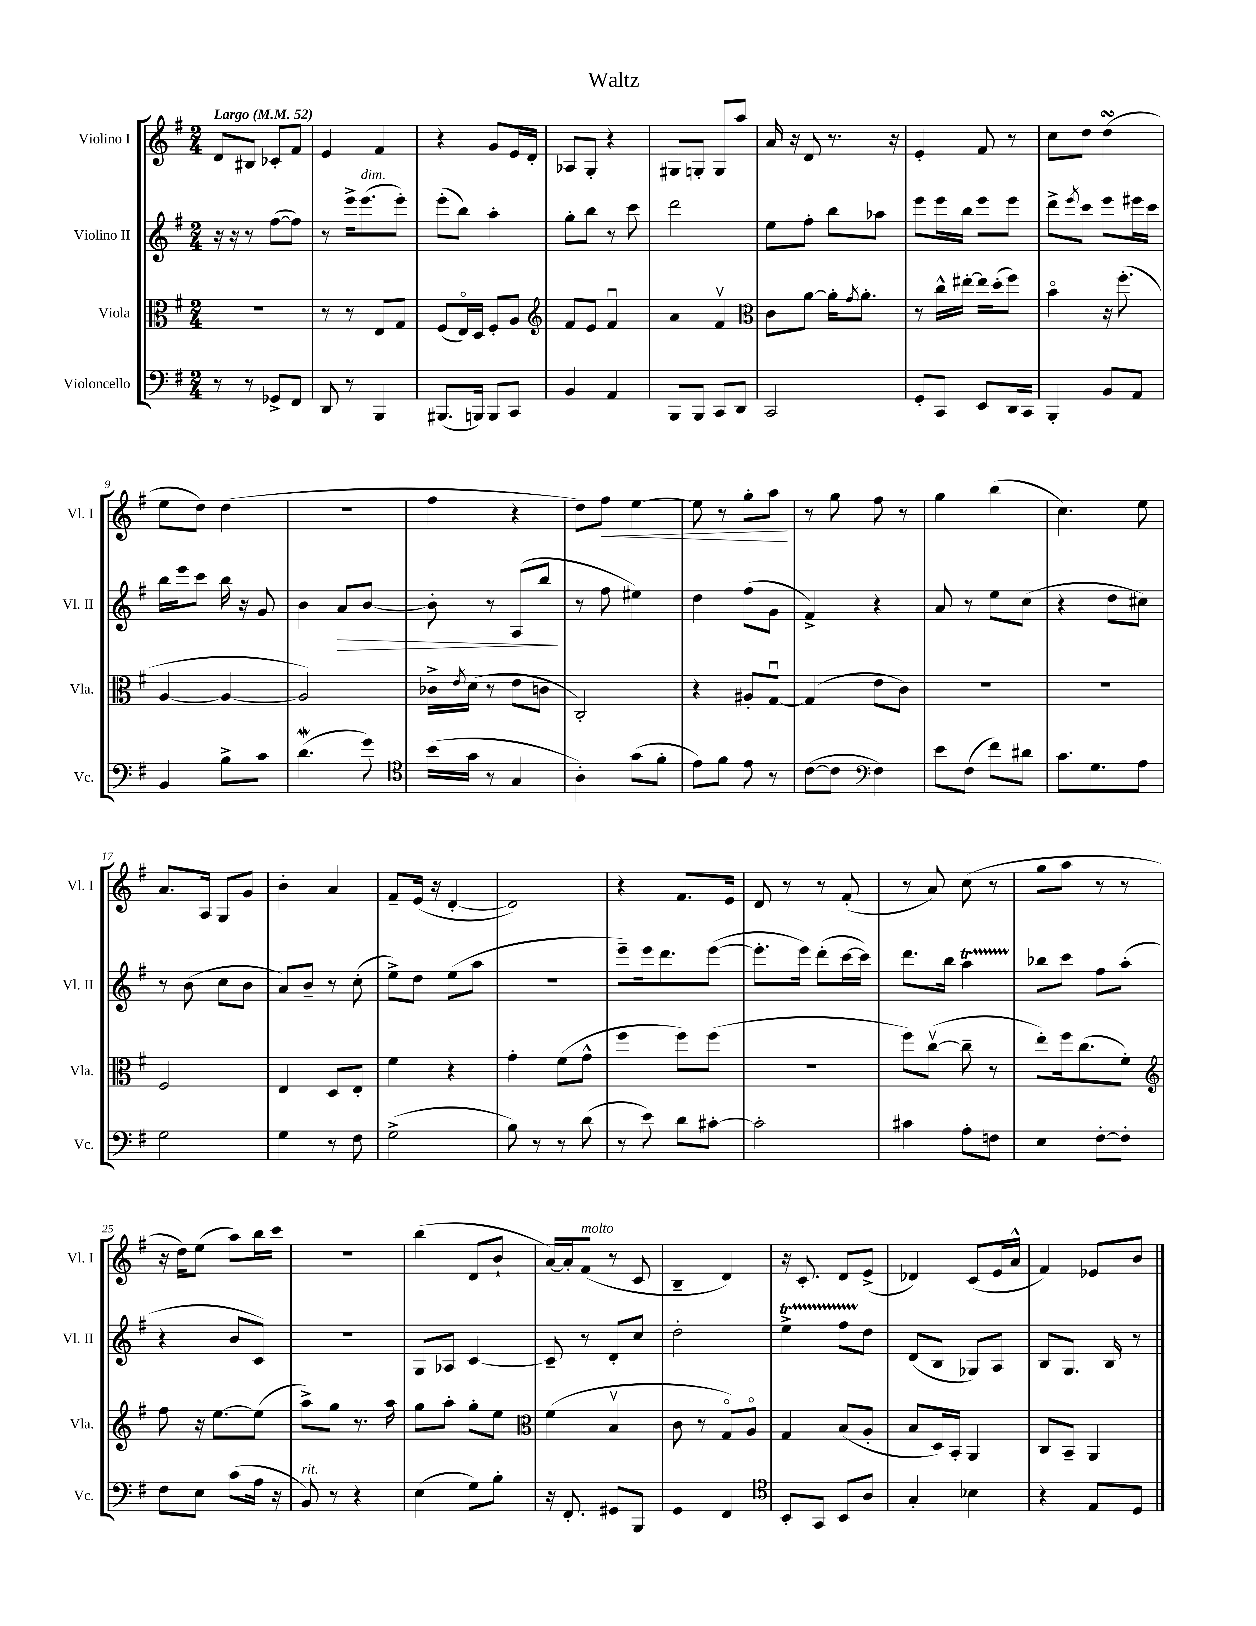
\header { title = "Waltz" }
<<
\new StaffGroup <<
\new Staff = "s0" \with { instrumentName = "Violino I" shortInstrumentName = "Vl. I" } {
    \clef treble \key g \major \numericTimeSignature \time 2/4 \tempo "Largo" 4 = 52
    d'8 bis8 ces'8-. fis'8 |
    e'4 fis'4 |
    r4 g'8 e'16 d'16-. |
    aes8 g8-. r4 |
    gis8 g8-. g8 a''8 |
    a'16 r16 d'8 r8. r16 |
    e'4-. fis'8 r8 |
    c''8 d''8 d''4\turn( |
    e''8 d''8) d''4( |
    R2 |
    fis''4 r4 |
    d''8) fis''8\< e''4~ |
    e''8 r8 g''8-. a''8\! |
    r8 g''8 fis''8 r8 |
    g''4 b''4( |
    c''4.) e''8 |
    a'8. a16 g8 g'8 |
    b'4-. a'4 |
    fis'8-- e'16( r16 d'4~-. |
    d'2) |
    r4 fis'8. e'16 |
    d'8 r8 r8 fis'8-.( |
    r8 a'8) c''8( r8 |
    g''8 a''8 r8 r8 |
    r16 d''16) e''8( a''8) b''16 c'''16 |
    r2 |
    b''4( d'8 b'8-! |
    a'16~) a'16-. fis'8^\markup { \italic "molto" }( r8 c'8 |
    b4-- d'4) |
    r16 c'8.-. d'8 e'8->( |
    des'4) c'8( e'16 a'16-^ |
    fis'4) ees'8 b'8 \bar "|." |
}
\new Staff = "s1" \with { instrumentName = "Violino II" shortInstrumentName = "Vl. II" } {
    \clef treble \key g \major \numericTimeSignature \time 2/4
    r16 r16 r8 fis''8~( fis''8) |
    r8 e'''16-> e'''8.^\markup { \italic "dim." }( e'''8-.) |
    e'''8-.( b''8) a''4-. |
    g''8-. b''8 r8 c'''8 |
    d'''2 |
    e''8 fis''8-. b''8 aes''8 |
    e'''8 e'''16 b''16 e'''8 e'''8 |
    d'''8-> \acciaccatura { e'''8 } c'''8 e'''8 eis'''16 c'''16 |
    b''16 e'''16 c'''8 b''16 r16 g'8 |
    b'4 a'8\> b'8~ |
    b'8-. r8 a8( b''8\! |
    r8 fis''8 eis''4) |
    d''4 fis''8( g'8 |
    fis'4->) r4 |
    a'8 r8 e''8 c''8( |
    r4 d''8 cis''8) |
    r8 b'8( c''8 b'8 |
    a'8) b'8-- r8 c''8-.( |
    e''8->) d''8 e''8( a''8 |
    r2 |
    e'''8--) e'''16 d'''8. e'''8~( |
    e'''8.-. e'''16) d'''8-.( c'''16~ c'''16) |
    d'''8. b''16 a''4\startTrillSpan |
    bes''8\stopTrillSpan c'''8 fis''8 a''8-.( |
    r4 b'8 c'8) |
    R2 |
    g8 aes8 c'4~ |
    c'8-- r8 d'8-. c''8 |
    d''2-. |
    e''4->\startTrillSpan fis''8 d''8\stopTrillSpan |
    d'8( b8 ges8) a8 |
    b8 g8. b16 r8 \bar "|." |
}
\new Staff = "s2" \with { instrumentName = "Viola" shortInstrumentName = "Vla." } {
    \clef alto \key g \major \numericTimeSignature \time 2/4
    R2 |
    r8 r8 e8 g8 |
    fis8( e16\flageolet) d16 fis8-. a8 |
    \clef treble fis'8 e'8 fis'4\downbow |
    a'4 fis'4\upbow |
    \clef alto c'8 a'8~ a'16-. \acciaccatura { g'8 } a'8.-. |
    r8 c''16-^ eis''16~-. eis''16 d''16-.( fis''8) |
    b'4\flageolet r16 fis''8.-.( |
    a4~ a4~ |
    a2) |
    ces'16-> \acciaccatura { e'8 } d'16( r8 e'8 c'8 |
    c2-.) |
    r4 ais8-. g8~\downbow |
    g4( e'8 c'8) |
    R2 |
    R2 |
    fis2 |
    e4 d8 e8-. |
    fis'4 r4 |
    g'4-. fis'8( g'8-^ |
    fis''4 fis''8) fis''8( |
    r2 |
    fis''8) c''8~\upbow( c''8-- r8 |
    e''8-.) fis''16 c''8.( fis'8-.) |
    \clef treble fis''8 r16 e''8.~ e''8( |
    a''8->) g''8 r8. a''16 |
    g''8 a''8-. g''8-. e''8 |
    \clef alto fis'4( b4\upbow |
    c'8 r8 g8\flageolet) a8\flageolet |
    g4 b8( a8-. |
    b8 d16) b,16-. a,4 |
    c8 b,8-- a,4 \bar "|." |
}
\new Staff = "s3" \with { instrumentName = "Violoncello" shortInstrumentName = "Vc." } {
    \clef bass \key g \major \numericTimeSignature \time 2/4
    r8 r8 ges,8-> fis,8 |
    d,8 r8 b,,4 |
    bis,,8.( b,,16) b,,8 c,8 |
    b,4 a,4 |
    b,,8 b,,8 c,8 d,8 |
    c,2 |
    g,8-. c,8 e,8 d,16 c,16 |
    b,,4-. b,8 a,8 |
    b,4 b8-> c'8 |
    d'4.\mordent( g'8) |
    \clef tenor b'16( g'16 r8 g4 |
    a4-.) g'8( fis'8-. |
    e'8) fis'8 e'8 r8 |
    c'8~( c'8 \clef bass fis4) |
    e'8 fis8( fis'8) dis'8 |
    c'8. g8. a8 |
    g2 |
    g4 r8 fis8 |
    g2->( |
    b8) r8 r8 d'8( |
    r8 e'8) d'8 cis'8~-. |
    cis'2-. |
    cis'4 a8-. f8 |
    e4 fis8~-. fis8-. |
    fis8 e8 c'8( a16 r16 |
    b,8^\markup { \italic "rit." }) r8 r4 |
    e4( g8) b8-. |
    r16 fis,8.-. gis,8 b,,8 |
    g,4 fis,4 |
    \clef tenor b,8-. g,8 b,8 a8 |
    g4-. bes4 |
    r4 e8 d8 \bar "|." |
}
>>
>>
